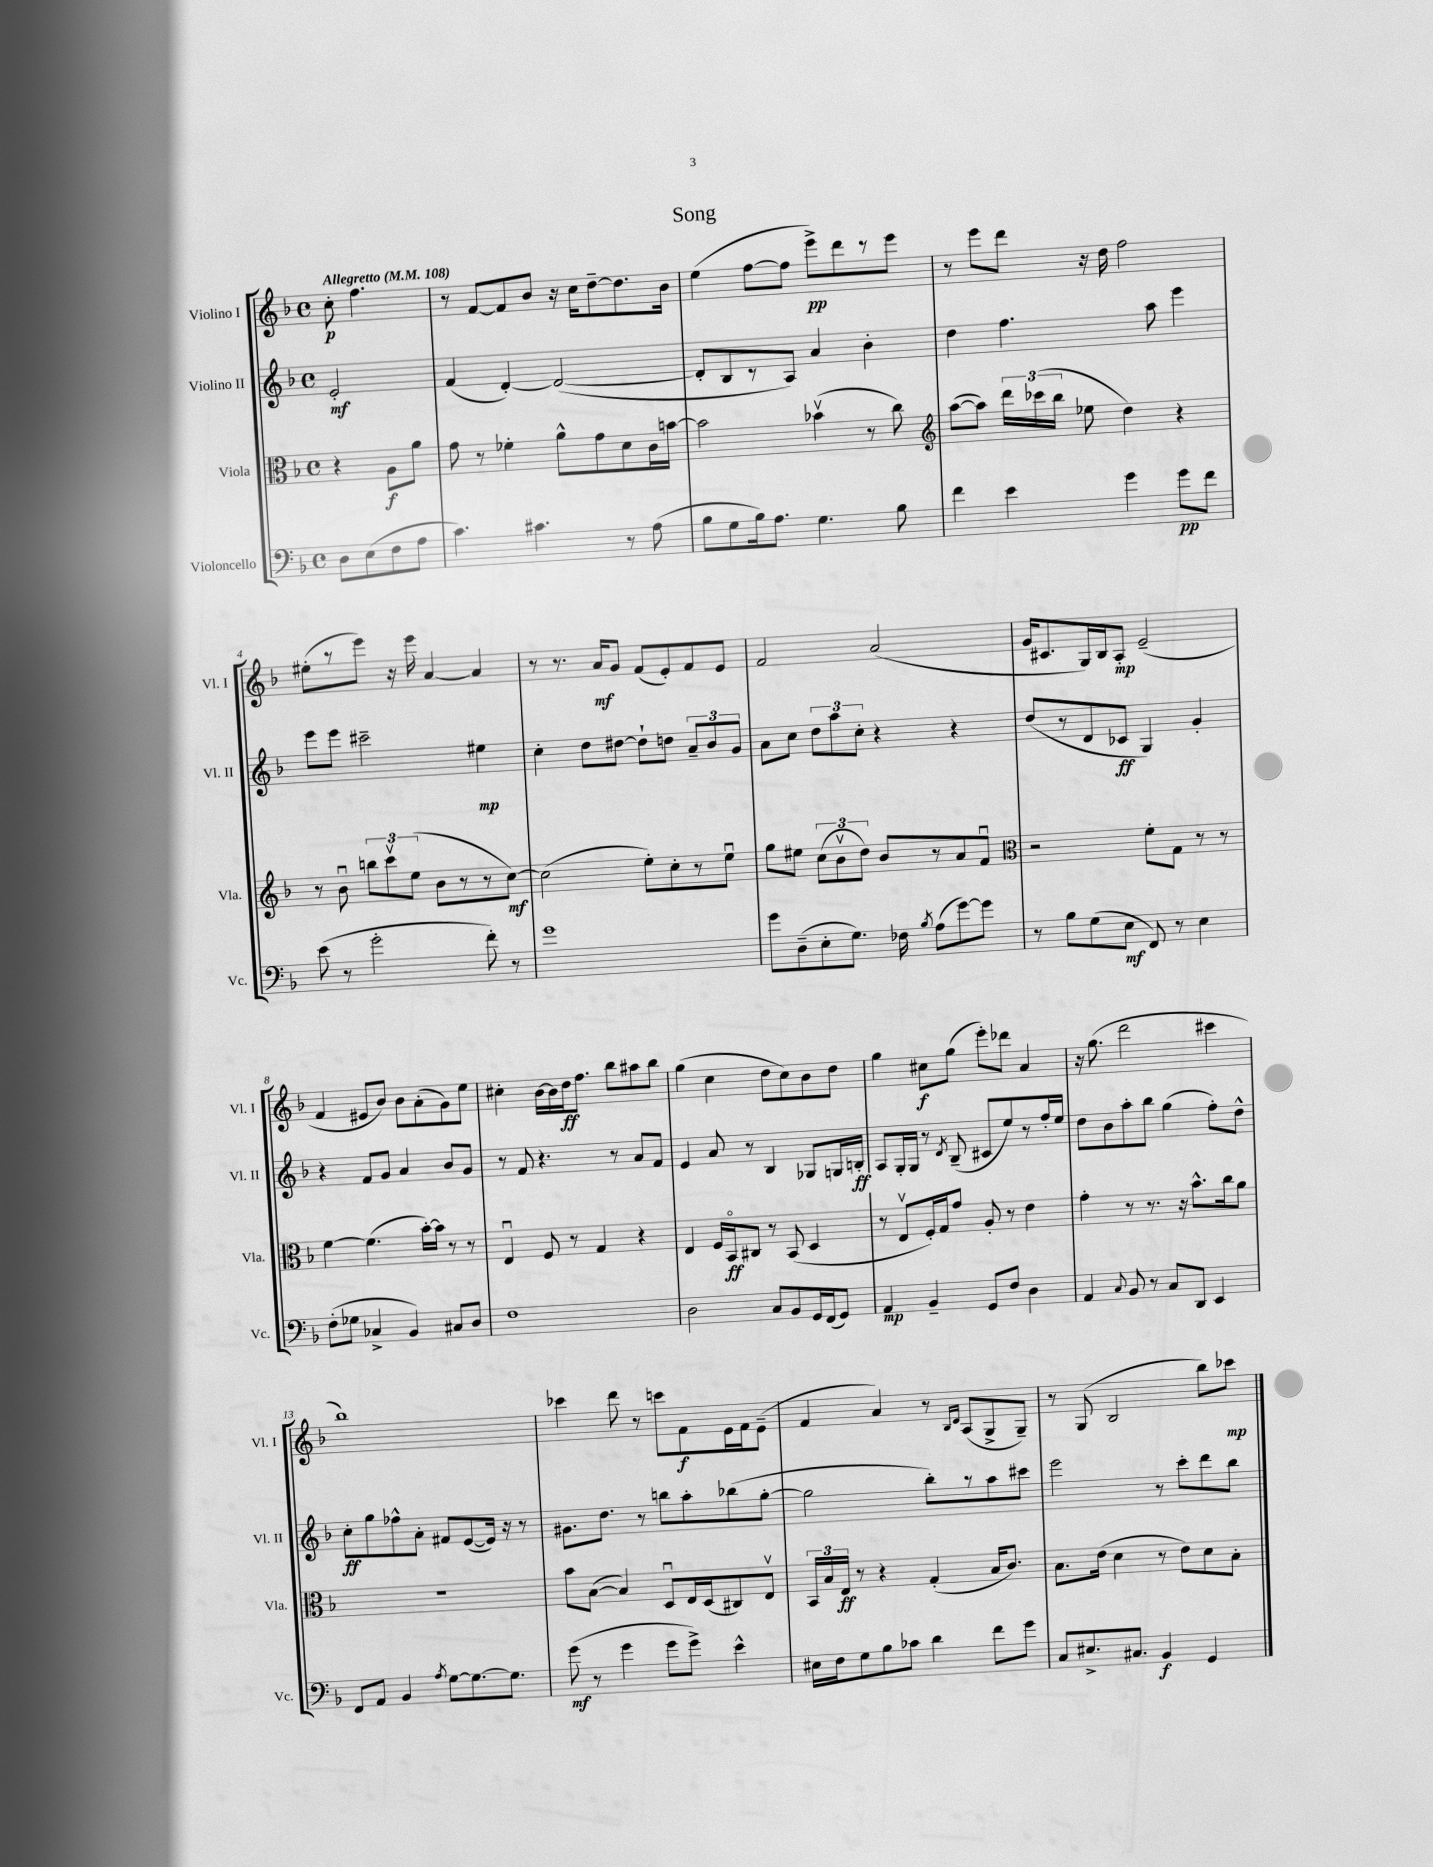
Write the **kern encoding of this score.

**kern	**kern	**kern	**kern
*staff4	*staff3	*staff2	*staff1
*clefF4	*clefC3	*clefG2	*clefG2
*k[b-]	*k[b-]	*k[b-]	*k[b-]
*M4/4	*M4/4	*M4/4	*M4/4
*met(c)	*met(c)	*met(c)	*met(c)
*MM108	*MM108	*MM108	*MM108
8D	4r	2e'	8cc'
(8E	.	.	4.ff
8F	8A	.	.
8A	8a	.	.
=	=	=	=
4.c)	8g	(4f	8r
.	8r	.	[8f
.	4f-'	[4d')	8f]
4.c#	.	.	8b-
.	8a^^	(2d_	16r
.	.	.	16cc
.	8g	.	[8dd~
8r	8d	.	8.dd]
(8A	16c	.	.
.	[16b	.	16b-
=	=	=	=
8B-	2b]	8d']	(4ee
8G	.	8B-	.
16B-)	.	8r	[8ff
8.A	.	.	.
.	.	8A)	8ff]
4.G	(4b-v	4a	8eee^)
.	.	.	8ddd
.	8r	4b-'	8r
8B-	8cc)	.	8eee
=	=	=	=
*	*clefG2	*	*
4f	([8aa	4dd	8r
.	8aa])	.	8eee
4e	24ddd	4.ff	8ddd
.	(24ccc-	.	.
.	24bb-	.	.
.	8ee-	.	16r
.	.	.	16dd
4g	4dd)	.	2ff
.	.	8aa	.
8g	4r	4eee	.
8f	.	.	.
=	=	=	=
(8e	8r	8eee	(8ee#'
8r	8b-u	8eee	8r
2g'	12bb	2ccc#~	8eee)
.	12cccv	.	.
.	.	.	16r
.	(12ee	.	.
.	.	.	16eee
.	8b-	.	[4a
.	8r	.	.
8f')	8r	4ee#	4a]
8r	[8cc)	.	.
=	=	=	=
1g	(2cc]	4cc'	8r
.	.	.	8.r
.	.	8dd	.
.	.	.	16a
.	.	[8dd#	8g
.	8ee')	8dd#`]	(8f
.	8cc'	8dd	8e')
.	8r	12a~	8f
.	.	12b-	.
.	8eeu	.	8e
.	.	12g	.
=	=	=	=
8g	8gg	8a	2f
(8D~	8ee#	8cc	.
8E'	(12cc	12dd	.
.	12b-v	12aa	.
8.G)	.	.	.
.	12dd)	12cc'	.
.	8b-	4r	(2a
16F-	.	.	.
8qB-	.	.	.
(8A	8r	.	.
[8g)	8a	4r	.
8g]	8fu	.	.
=	=	=	=
*	*clefC3	*	*
8r	2r	(8dd	16g
.	.	.	8.c#
8B-	.	8r	.
(8G	.	8d	16G)
.	.	.	16B-
8E	.	8c-	8A'
8FF)	8f'	4G)	(2e~
8r	8G	.	.
4E	8r	4g'	.
.	8r	.	.
=	=	=	=
(8F'	[4f	4r	4f
8G-	.	.	.
4C-^	(4.f]	8f	8e#
.	.	8g	8b-)
4BB-)	.	4a	8b-
.	[16b-')	.	(8a'
.	16b-]	.	.
8C#	8r	8b-	8g)
8D	8r	8g	8ee
=	=	=	=
1F	4Eu	8r	4cc#'
.	.	8f	.
.	8F	4.r	[16b-
.	.	.	16b-]
.	8r	.	16dd
.	.	.	8.ff
.	4G	.	.
.	.	8r	8bb-
.	4r	8a	8aa#
.	.	8f	8bb-
=	=	=	=
2D	4E	4e	(4gg
.	16F	8a	4cc
.	16BB-o	.	.
.	8C#	8r	.
8C	8r	4B-	8dd
8BB-	(8BB-	.	8cc)
16GG	4D	8G-	8b-
(16FF	.	.	.
8GG)	.	16G	8dd
.	.	16B'	.
=	=	=	=
4AA	8r	8A	4gg
.	8Ev	16G'	.
.	.	16G	.
4BB-~	16F')	8r	8cc#
.	16G	.	.
.	.	8qd	.
.	8g	(8B-~	(8gg
8GG	8A'	8c#	8eee')
8F	8r	8ee)	8ddd-
4D	4e	8r	4a
.	.	16ff'	.
.	.	16ee	.
=	=	=	=
4AA	4g'	8dd	16r
.	.	.	(8.gg
.	.	8b-	.
8qqC	.	.	.
8BB-	8r	8aa'	2ddd
8r	8.r	8bb-	.
8C	.	(4gg	.
.	16r	.	.
8DD	8.b-^^	.	.
4EE	.	8ff')	4ccc#
.	16cc	.	.
.	8a	8dd^^	.
=	=	=	=
8FF	1r	8cc'	1bb-)
8AA	.	8gg	.
4BB-	.	8ff-^^	.
.	.	8a'	.
8qA	.	.	.
[8G	.	8f#	.
8.G_	.	([8e	.
.	.	16e])	.
8.G]	.	16r	.
.	.	8r	.
=	=	=	=
(8g	8b-	8.g#	4ccc-
8r	([8B-	.	.
.	.	8.dd	.
4g	4B-])	.	8ddd
.	.	8r	8r
8g	8Du	8bb	8ccc
8g^)	16E	8aa'	8f
.	(16D	.	.
4e^^	8C#)	(8bb-	16e
.	.	.	16f
.	8Ev	[8gg'	(8e~
=	=	=	=
16E#	24BB-	2gg]	4f
.	24B-	.	.
16F	.	.	.
.	24E	.	.
8G	8r	.	.
8B-	4r	.	4a)
8c-	.	.	.
4d	(4G'	8bb-')	8r
.	.	.	16qqB-
.	.	.	16qqd
.	.	8r	(8A
8f	16B-	8aa	8G^
.	8.c)	.	.
8g	.	8ccc#	8G~)
=	=	=	=
8C	8.B-	2eee	8r
8.E#^	.	.	(8G
.	(16e	.	.
.	4d	.	2B-
8.C#	.	.	.
4BB-	8r	8r	.
.	8e)	8ccc'	.
4GG	8d	8ddd	8bb-)
.	8B-'	8bb-	8ccc-
==	==	==	==
*-	*-	*-	*-
